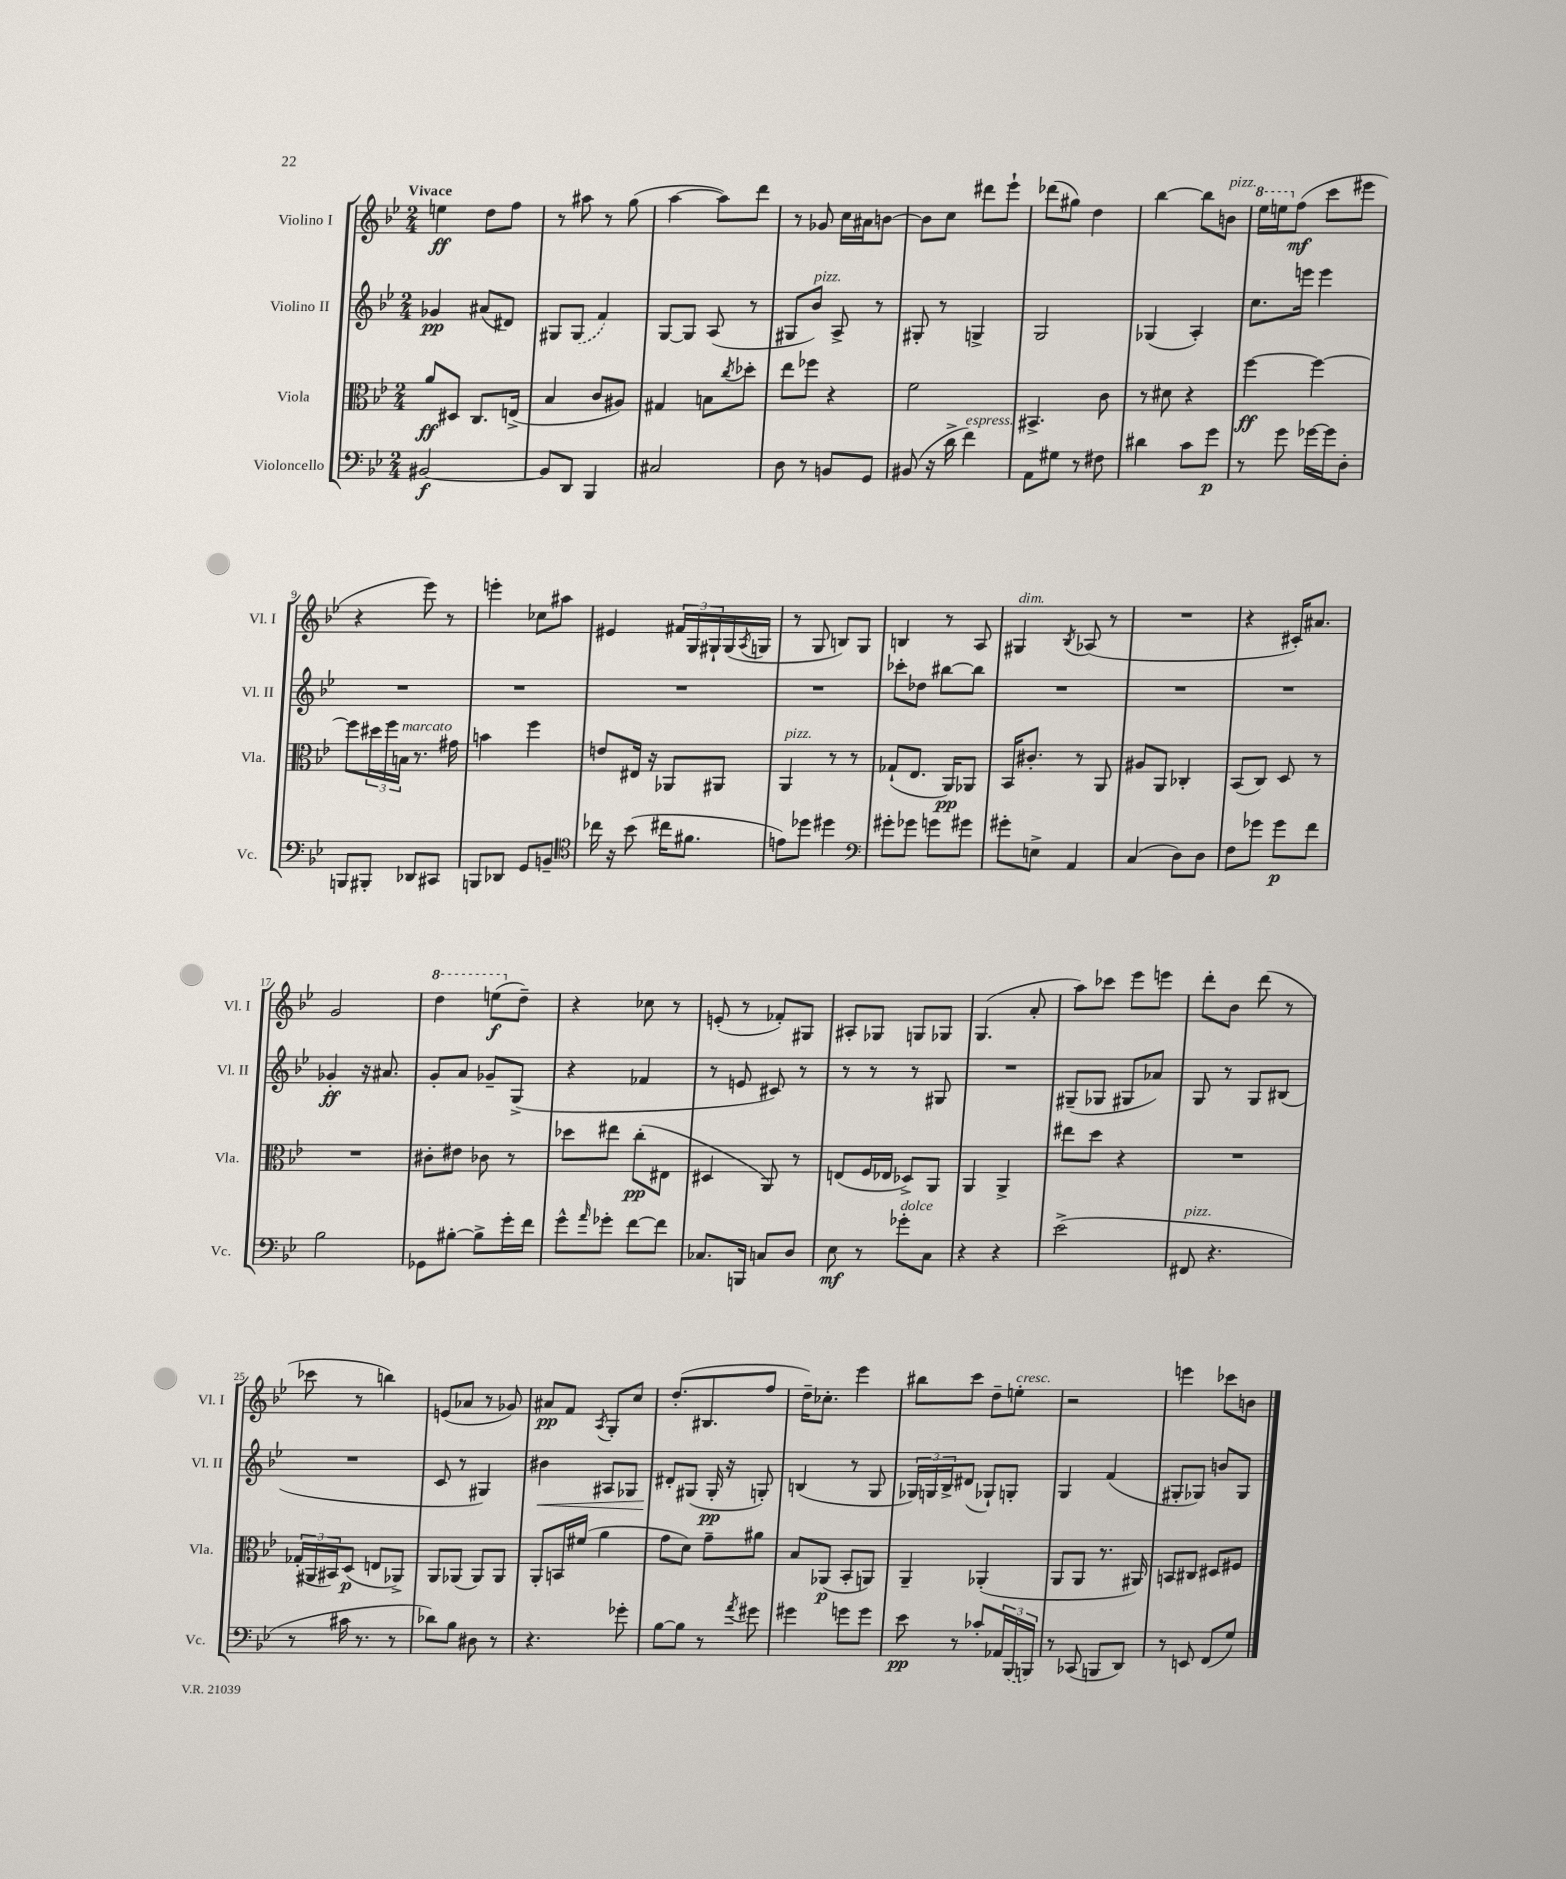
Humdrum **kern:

**kern	**kern	**kern	**kern
*staff4	*staff3	*staff2	*staff1
*clefF4	*clefC3	*clefG2	*clefG2
*k[b-e-]	*k[b-e-]	*k[b-e-]	*k[b-e-]
*M2/4	*M2/4	*M2/4	*M2/4
[2BB#	8a	4g-	4ee
.	8D#	.	.
.	8.C	(8a#	8dd
.	.	8d#)	8ff
.	(16E^	.	.
=	=	=	=
8BB#]	4B-	8G#	8r
8DD	.	(8G#	8aa#
4BBB-	8c	4f)	8r
.	8A#)	.	(8gg
=	=	=	=
2C#	4G#	[8G	[4aa
.	.	8G]	.
.	8B	(8A	8aa])
.	8qcc	.	.
.	8dd-'	8r	8ddd
=	=	=	=
8D	8ee-	8G#	8r
8r	8ff-	8b-)	8g-
8BB	4r	8A^	16cc
.	.	.	16a#
8GG	.	8r	[8b
=	=	=	=
(8BB#	2f	8G#'	8b]
16r	.	8r	8cc
16d^	.	.	.
4f)	.	4G^	8ddd#
.	.	.	8eee-`
=	=	=	=
8AA	4.BB#^	2G	(8ddd-
8G#	.	.	8gg#)
8r	.	.	4dd
8F#	8c	.	.
=	=	=	=
4d#	8r	(4G-	[4bb-
.	8d#	.	.
8c	4r	4A')	8bb-]
8g	.	.	8b
=	=	=	=
8r	[4ff	8.cc	16eee-
.	.	.	16eee
8g	.	.	(8ff
.	.	16eee	.
[16g-	4ff_	4eee	8ccc
16g-]	.	.	.
8D'	.	.	8eee#
=	=	=	=
8BBB	8ff]	2r	4r
8BBB#'	24dd#	.	.
.	24ff	.	.
.	24B	.	.
8DD-	8.r	.	8eee-)
8CC#	.	.	8r
.	16g#	.	.
=	=	=	=
8BBB	4b	2r	4eee'
8DD-	.	.	.
8GG	4ff	.	8cc-
8BB~	.	.	8aa#
=	=	=	=
*clefC4	*	*	*
16cc-	8e	2r	4e#
16r	.	.	.
(8b-	16E#	.	.
.	16r	.	.
16cc#	8AA-	.	24f#
.	.	.	24G
8.f#	.	.	.
.	.	.	24G#`
.	8AA#	.	(16G#
.	.	.	8qA
.	.	.	16G
=	=	=	=
8e)	4AA	2r	8r
8dd-	.	.	8G
4dd#	8r	.	8B)
.	8r	.	8G
=	=	=	=
*clefF4	*	*	*
8g#'	(8G-`	8ccc-'	4B
8g-	8.E-	8dd-	.
8g	.	[8bb#	8r
.	16AA)	.	.
8g#	8AA-	8bb#]	8A
=	=	=	=
8g#'	16BB-	2r	4G#
.	8.c#'	.	.
8E^	.	.	.
.	.	.	8qB-
4AA	8r	.	(8A-
.	8AA	.	8r
=	=	=	=
(4C	8A#	2r	2r
.	8AA	.	.
8D)	4C-'	.	.
8D	.	.	.
=	=	=	=
8F	(8BB-	2r	4r
8g-	8C)	.	.
8g-	8D	.	16c#')
.	.	.	8.a#
8f	8r	.	.
=	=	=	=
2B-	2r	4g-'	2g
.	.	16r	.
.	.	8.a#	.
=	=	=	=
8GG-	8c#'	8g'	4ddd
[8B#'	8e#	8a	.
8B#^]	8c-	8g-~	(8eee
16g'	8r	(8G^	8dd~)
16f	.	.	.
=	=	=	=
8g^^	8dd-	4r	4r
16qqa	.	.	.
8g-'	8ee#	.	.
[8f	(8cc'	4f-	8cc-
8f]	8E#	.	8r
=	=	=	=
8.C-	4D#	8r	(8e'
.	.	8e	8r
16BBB	.	.	.
8C	8AA)	8c#)	8f-')
8D	8r	8r	8G#
=	=	=	=
8E-	(8E	8r	8A#'
8r	16F	8r	8G-
.	16E-	.	.
8g-'	8D-^)	8r	8G
8C	8AA	8G#	8G-
=	=	=	=
4r	4AA	2r	(4.G
4r	4AA^	.	.
.	.	.	8a'
=	=	=	=
(2e-^	8ee#	(8G#~	8aa)
.	8dd	8G-	8ccc-
.	4r	8G#	8eee-
.	.	8a-)	8eee
=	=	=	=
8FF#	2r	8G	8ddd'
4.r	.	8r	8b-
.	.	8G	(8ddd
.	.	(8B#	8r
=	=	=	=
8r	(24G-'	2r	8ccc-
.	24AA#	.	.
.	24BB#)	.	.
16c#	(8D	.	8r
8.r	.	.	.
.	8E	.	4bb)
8r	8AA-^)	.	.
=	=	=	=
8d-)	8AA	8c	(8e
8B-	(8AA-	8r	8a-
8D#	8AA-)	4G#)	8r
8r	8AA-	.	8g-)
=	=	=	=
4.r	8AA'	4b#	8a#
.	16BB	.	8f
.	(16f#	.	.
.	.	.	8qA
.	4a	8A#	8G'
8g-'	.	8G-	8cc
=	=	=	=
[8B-	8g	8d#'	(8.dd'
8B-]	8d)	(8G#	.
.	.	.	8.B#
8r	8g~	16G#'	.
.	.	16r	.
8qa	.	.	.
8g#	8a#	8G')	8ff
=	=	=	=
4g#	8B-	(4B	16dd~)
.	.	.	8.cc-'
.	(8AA-	.	.
8g	8BB-'	8r	4eee-
8g	8AA)	8G	.
=	=	=	=
8e-	4AA~	24G-)	8bb#
.	.	24G	.
.	.	24B-^	.
8r	.	(8d#	8ccc
8c-'	(4AA-'	8G-`)	8dd~
24AA-	.	8G'	8ee'
(24BBB-	.	.	.
24BBB)	.	.	.
=	=	=	=
8r	8AA	4G	2r
(8CC-	8AA	.	.
8BBB	8.r	(4f	.
8DD)	.	.	.
.	16AA#)	.	.
=	=	=	=
8r	8BB	8G#'	4eee
8EE	8C#	8G-)	.
(8FF	8D#	8b	8ccc-
8G)	8F#	8G-	8b
==	==	==	==
*-	*-	*-	*-
